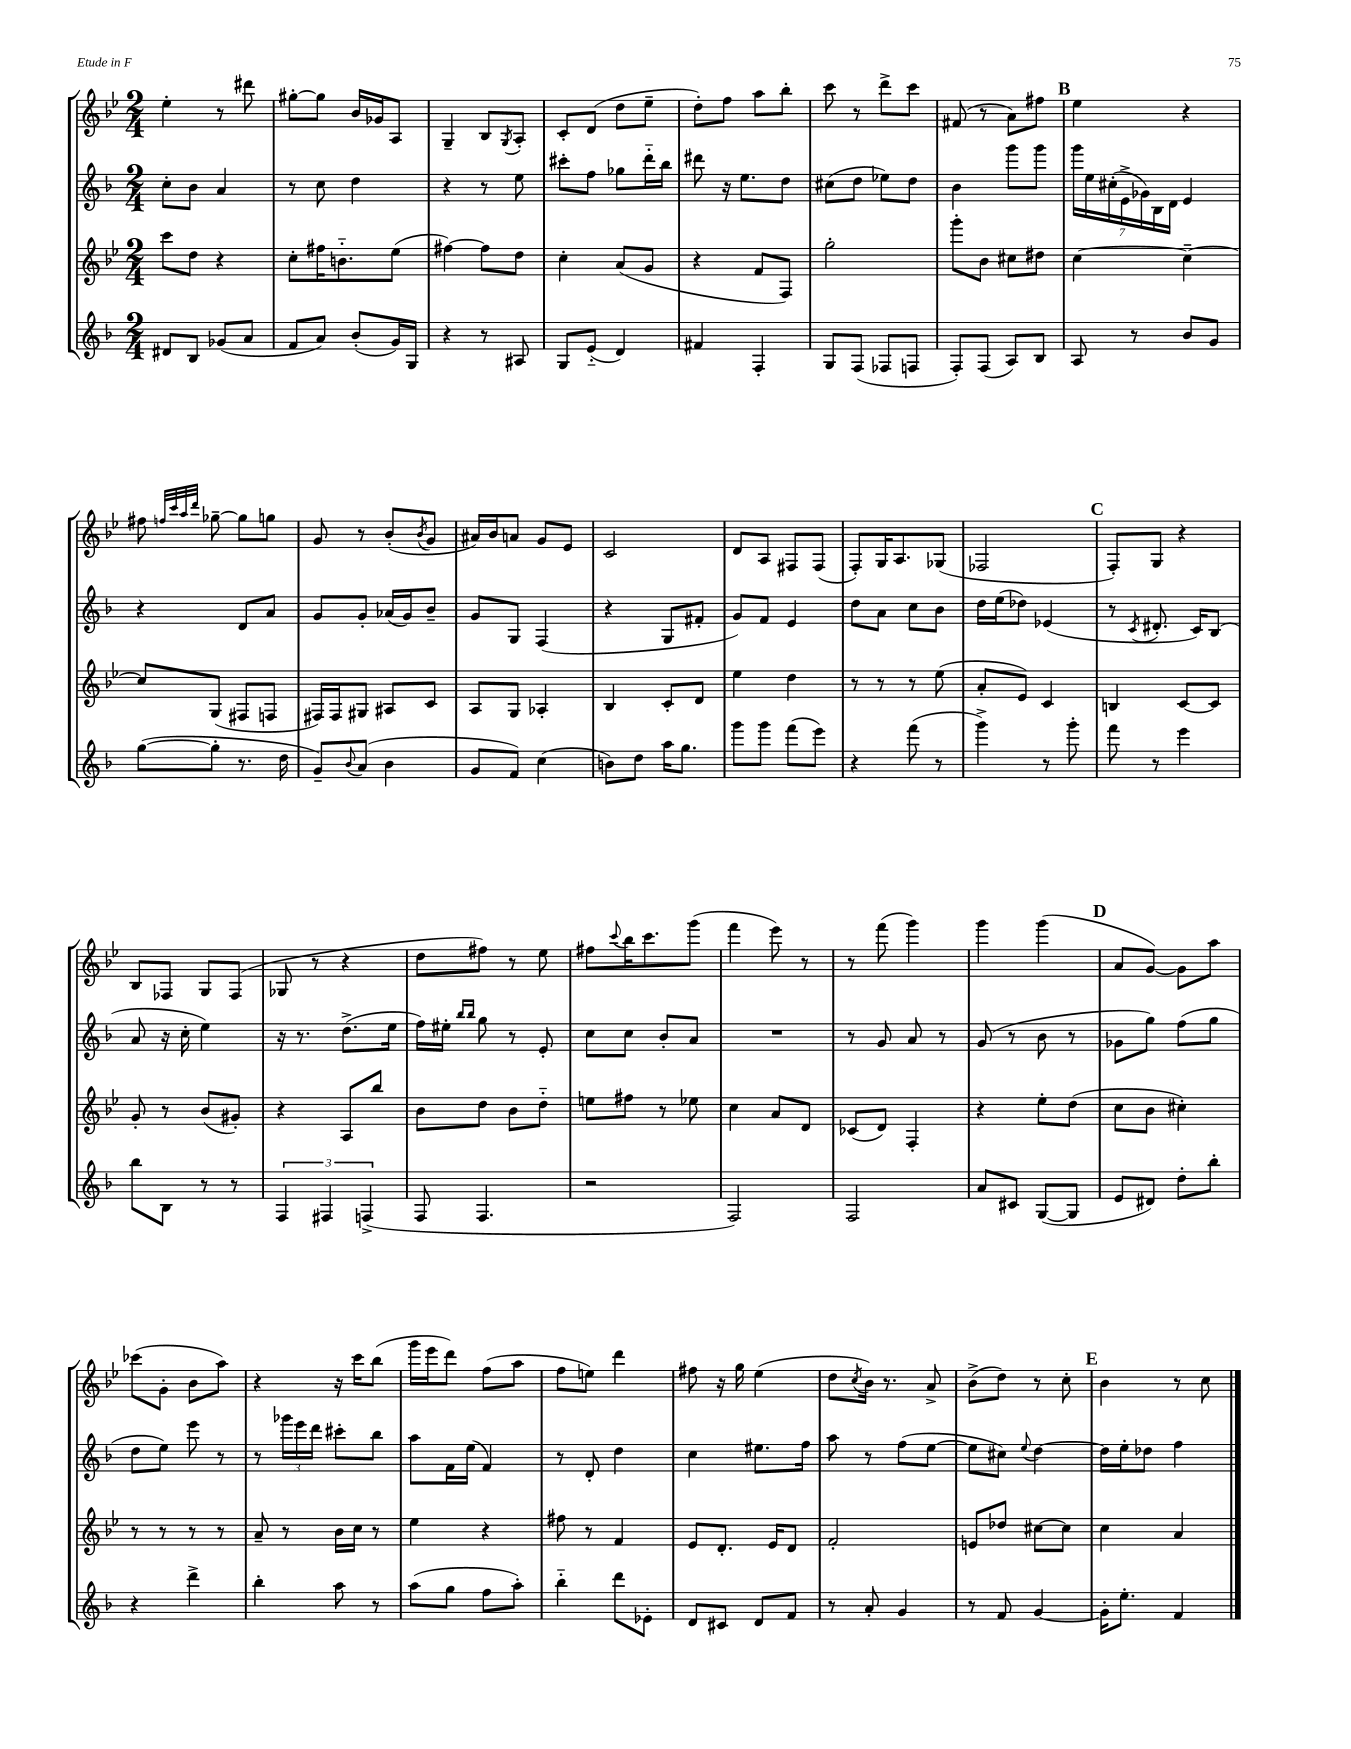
<<
\new StaffGroup <<
\new Staff = "s0" {
    \clef treble \key bes \major \numericTimeSignature \time 2/4
    ees''4-. r8 dis'''8 |
    gis''8~-. gis''8 bes'16 ges'16 a8 |
    g4-- bes8 \acciaccatura { g8 } a8-. |
    c'8-. d'8( d''8 ees''8-- |
    d''8-.) f''8 a''8 bes''8-. |
    c'''8 r8 d'''8-> c'''8 |
    fis'8( r8 a'8) fis''8 |
    \mark \markup { \bold "B" } ees''4 r4 |
    fis''8 \grace { f''32 c'''32 a''32 d'''32 } ges''8~-- ges''8 g''8 |
    g'8 r8 bes'8-.( \acciaccatura { bes'8 } g'8 |
    ais'16) bes'16 a'8 g'8 ees'8 |
    c'2 |
    d'8 a8 fis8 fis8( |
    f8-.) g16 a8. ges8( |
    fes2 |
    \mark \markup { \bold "C" } f8-.) g8 r4 |
    bes8 fes8 g8 fes8( |
    ges8 r8 r4 |
    d''8 fis''8) r8 ees''8 |
    fis''8 \appoggiatura { c'''8 } bes''16 c'''8. g'''8( |
    f'''4 ees'''8) r8 |
    r8 f'''8( g'''4) |
    g'''4 g'''4( |
    \mark \markup { \bold "D" } a'8 g'8~) g'8 a''8 |
    ces'''8( g'8-. bes'8 a''8) |
    r4 r16 c'''16 bes''8( |
    g'''16 ees'''16 d'''8) f''8( a''8 |
    f''8 e''8) d'''4 |
    fis''8 r16 g''16 ees''4( |
    d''8 \acciaccatura { c''8 } bes'16) r8. a'8-> |
    bes'8->( d''8) r8 c''8-. |
    \mark \markup { \bold "E" } bes'4 r8 c''8 \bar "|." |
}
\new Staff = "s1" {
    \clef treble \key f \major \numericTimeSignature \time 2/4
    c''8-. bes'8 a'4 |
    r8 c''8 d''4 |
    r4 r8 e''8 |
    cis'''8-. f''8 ges''8 d'''16-_ bes''16 |
    dis'''8 r16 e''8. d''8 |
    cis''8( d''8 ees''8) d''8 |
    bes'4 g'''8 g'''8 |
    \mark \markup { \bold "B" } \tuplet 7/4 { g'''16 e''16 cis''16-.( e'16-> ges'16) bes16 d'16 } e'4 |
    r4 d'8 a'8 |
    g'8 g'8-. aes'16( g'16) bes'8-- |
    g'8 g8 f4( |
    r4 g8 fis'8-. |
    g'8) f'8 e'4 |
    d''8 a'8 c''8 bes'8 |
    d''16 e''16( des''8) ees'4( |
    \mark \markup { \bold "C" } r8 \acciaccatura { c'8 } dis'8.-. c'16) bes8( |
    a'8 r16 c''16-. e''4) |
    r16 r8. d''8.->( e''16 |
    f''16) eis''16-. \grace { bes''16 bes''16 } g''8 r8 e'8-. |
    c''8 c''8 bes'8-. a'8 |
    R2 |
    r8 g'8 a'8 r8 |
    g'8( r8 bes'8 r8 |
    \mark \markup { \bold "D" } ges'8 g''8) f''8( g''8 |
    d''8 e''8) e'''8 r8 |
    r8 \tuplet 3/2 { ges'''16 e'''16 d'''16 } cis'''8-. bes''8 |
    a''8 f'16 e''16( f'4) |
    r8 d'8-. d''4 |
    c''4 eis''8. f''16 |
    a''8 r8 f''8( e''8~ |
    e''8 cis''8) \appoggiatura { e''8 } d''4~ |
    \mark \markup { \bold "E" } d''16 e''16-. des''8 f''4 \bar "|." |
}
\new Staff = "s2" {
    \clef treble \key bes \major \numericTimeSignature \time 2/4
    c'''8 d''8 r4 |
    c''8-. fis''16 b'8.-_ ees''8( |
    fis''4~) fis''8 d''8 |
    c''4-. a'8( g'8 |
    r4 f'8 f8) |
    g''2-. |
    g'''8-. bes'8 cis''8 dis''8 |
    \mark \markup { \bold "B" } c''4~ c''4~-- |
    c''8 g8( fis8 f8 |
    fis16) fis16 gis8 ais8 c'8 |
    a8 g8 aes4-. |
    bes4 c'8-. d'8 |
    ees''4 d''4 |
    r8 r8 r8 ees''8( |
    a'8-. ees'8) c'4 |
    \mark \markup { \bold "C" } b4 c'8~ c'8 |
    g'8-. r8 bes'8( gis'8-.) |
    r4 a8 bes''8 |
    bes'8 d''8 bes'8 d''8-_ |
    e''8 fis''8 r8 ees''8 |
    c''4 a'8 d'8 |
    ces'8( d'8) f4-. |
    r4 ees''8-. d''8( |
    \mark \markup { \bold "D" } c''8 bes'8 cis''4-.) |
    r8 r8 r8 r8 |
    a'8-- r8 bes'16 c''16 r8 |
    ees''4 r4 |
    fis''8 r8 f'4 |
    ees'8 d'8.-. ees'16 d'8 |
    f'2-. |
    e'8 des''8 cis''8~ cis''8 |
    \mark \markup { \bold "E" } c''4 a'4 \bar "|." |
}
\new Staff = "s3" {
    \clef treble \key f \major \numericTimeSignature \time 2/4
    dis'8 bes8 ges'8( a'8 |
    f'8 a'8) bes'8-.( g'16) g16 |
    r4 r8 ais8 |
    g8 e'8-_( d'4) |
    fis'4 f4-. |
    g8 f8( fes8 f8 |
    f8-.) f8( a8) bes8 |
    \mark \markup { \bold "B" } a8 r8 bes'8 g'8 |
    g''8~( g''8-. r8. d''16 |
    g'8--) \appoggiatura { bes'8 } a'8( bes'4 |
    g'8 f'8) c''4( |
    b'8) d''8 a''16 g''8. |
    g'''8 g'''8 f'''8( e'''8) |
    r4 f'''8( r8 |
    g'''4->) r8 g'''8-. |
    \mark \markup { \bold "C" } f'''8 r8 e'''4 |
    bes''8 bes8 r8 r8 |
    \tuplet 3/2 { f4 fis4 f4->( } |
    f8 f4. |
    r2 |
    f2) |
    f2 |
    a'8 cis'8 g8~( g8 |
    \mark \markup { \bold "D" } e'8 dis'8) d''8-. bes''8-. |
    r4 d'''4-> |
    bes''4-. a''8 r8 |
    a''8( g''8 f''8 a''8-.) |
    bes''4-_ d'''8 ees'8-. |
    d'8 cis'8 d'8 f'8 |
    r8 a'8-. g'4 |
    r8 f'8 g'4~ |
    \mark \markup { \bold "E" } g'16-. e''8.-. f'4 \bar "|." |
}
>>
>>
\layout { \context { \Score \remove "Bar_number_engraver" } }
